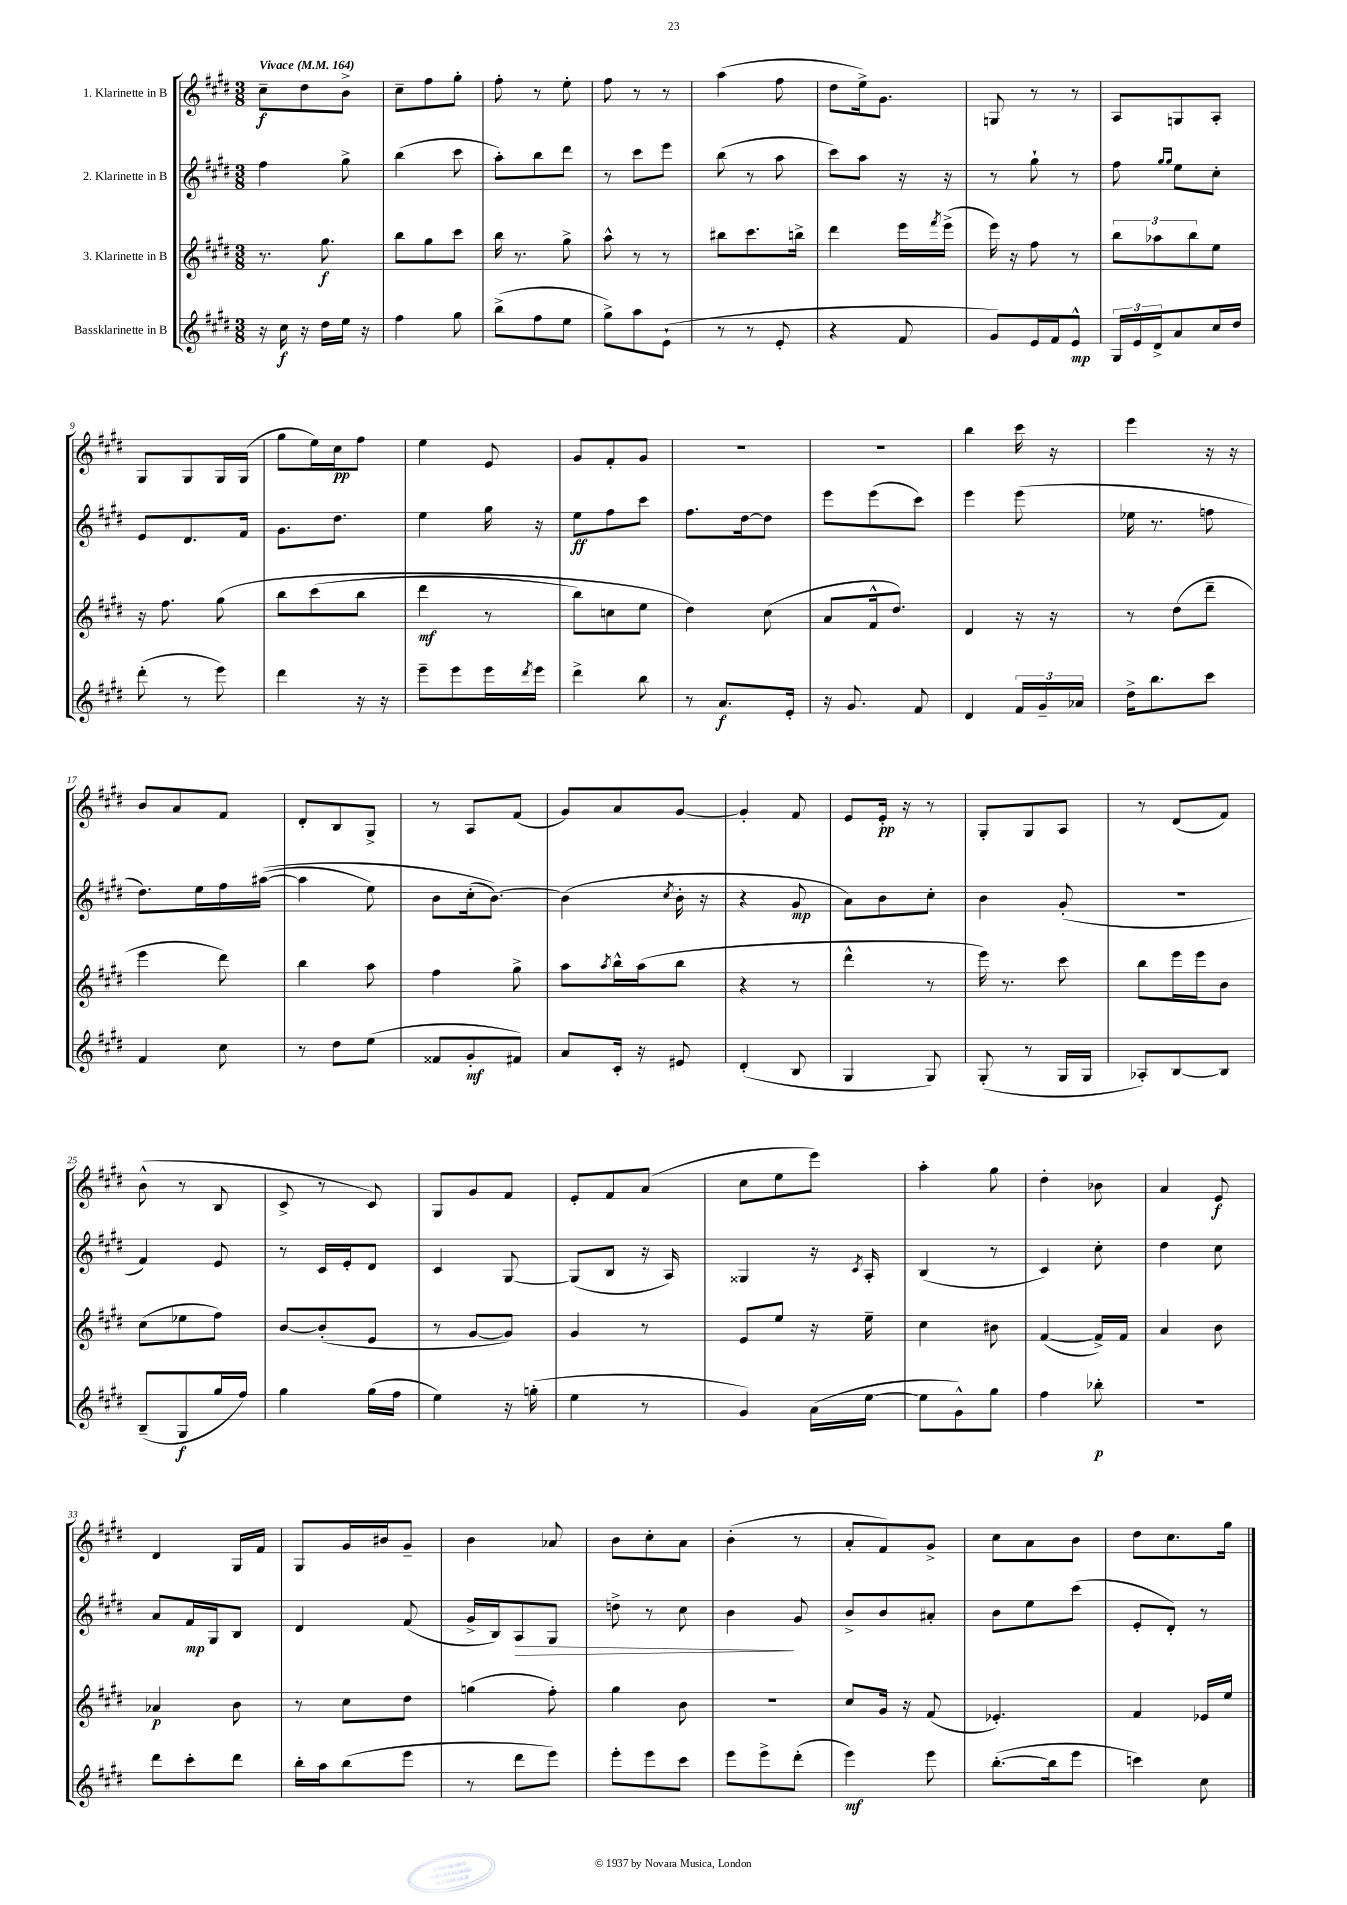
<<
\new StaffGroup <<
\new Staff = "s0" \with { instrumentName = "1. Klarinette in B" } {
    \clef treble \key e \major \numericTimeSignature \time 3/8 \tempo "Vivace" 4 = 164
    cis''8--\f dis''8 b'8-> |
    cis''8-- fis''8 gis''8-. |
    fis''8-. r8 e''8-. |
    fis''8 r8 r8 |
    a''4( fis''8 |
    dis''8 e''16->) gis'8. |
    g8 r8 r8 |
    a8 g8 a8-. |
    gis8 gis8 gis16 gis16( |
    gis''8 e''16) cis''16\pp fis''8 |
    e''4 e'8 |
    gis'8 fis'8-. gis'8 |
    R4. |
    R4. |
    b''4 cis'''16 r16 |
    e'''4 r16 r16 |
    b'8 a'8 fis'8 |
    dis'8-. b8 gis8-> |
    r8 a8 fis'8( |
    gis'8) a'8 gis'8~ |
    gis'4-. fis'8 |
    e'8 e'16-.\pp r16 r8 |
    gis8-. gis8 a8 |
    r8 dis'8( fis'8) |
    b'8-^( r8 b8 |
    cis'8-> r8 cis'8) |
    gis8 gis'8 fis'8 |
    e'8-. fis'8 a'8( |
    cis''8 e''8 e'''8) |
    a''4-. gis''8 |
    dis''4-. bes'8 |
    a'4 e'8\f |
    dis'4 gis16 fis'16 |
    gis8 gis'16 bis'16 gis'8-- |
    b'4 aes'8 |
    b'8 cis''8-. a'8 |
    b'4-.( r8 |
    a'8-. fis'8) gis'8-> |
    cis''8 a'8 b'8 |
    dis''8 cis''8. gis''16 \bar "|." |
}
\new Staff = "s1" \with { instrumentName = "2. Klarinette in B" } {
    \clef treble \key e \major \numericTimeSignature \time 3/8
    fis''4 gis''8-> |
    b''4( cis'''8 |
    a''8-.) b''8 dis'''8 |
    r8 cis'''8 e'''8 |
    b''8( r8 a''8 |
    cis'''8) a''8 r16 r16 |
    r8 gis''8-! r8 |
    fis''8 \grace { gis''16 gis''16 } e''8 cis''8-. |
    e'8 dis'8. fis'16 |
    gis'8. dis''8. |
    e''4 gis''16 r16 |
    e''8\ff fis''8 cis'''8 |
    fis''8. dis''16~ dis''8 |
    e'''8 e'''8( cis'''8) |
    e'''4 e'''8( |
    ees''16 r8. f''8 |
    dis''8.) e''16 fis''16 ais''16~(\( |
    ais''4 e''8) |
    b'8 cis''16-.( b'8.~)\) |
    b'4( \acciaccatura { cis''8 } b'16-. r16 |
    r4 gis'8\mp |
    a'8) b'8 cis''8-. |
    b'4 gis'8-.( |
    R4. |
    fis'4) e'8 |
    r8 cis'16 e'16-. dis'8 |
    cis'4 gis8~ |
    gis8( b8 r16 a16) |
    gisis4 r16 \acciaccatura { cis'8 } a16-. |
    b4( r8 |
    cis'4) cis''8-. |
    dis''4 cis''8 |
    a'8 fis'16\mp gis16 b8 |
    dis'4 fis'8( |
    gis'16-> b16) a8\> gis8 |
    d''8-> r8 cis''8 |
    b'4\! gis'8 |
    b'8-> b'8 ais'8-. |
    b'8 e''8 cis'''8( |
    e'8-. dis'8-.) r8 \bar "|." |
}
\new Staff = "s2" \with { instrumentName = "3. Klarinette in B" } {
    \clef treble \key e \major \numericTimeSignature \time 3/8
    r8. gis''8.\f |
    b''8 gis''8 cis'''8 |
    b''16 r8. gis''8-> |
    a''8-^ r8 r8 |
    bis''8 cis'''8. b''16-> |
    dis'''4 e'''16 \acciaccatura { fis'''8 } e'''16->( |
    e'''16) r16 fis''8 r8 |
    \tuplet 3/2 { b''8 aes''8 b''8 } e''8 |
    r16 fis''8. gis''8\( |
    b''8 cis'''8( b''8 |
    dis'''4\mf r8 |
    b''8) c''8 e''8 |
    dis''4\) cis''8( |
    a'8 fis'16-^ dis''8.) |
    dis'4 r16 r16 |
    r8 dis''8( dis'''8-- |
    e'''4 dis'''8) |
    b''4 a''8 |
    fis''4 gis''8-> |
    a''8 \acciaccatura { a''8 } b''16-^ a''16( b''8 |
    r4 r8 |
    dis'''4-^ r8 |
    e'''16) r8. cis'''8 |
    b''8 e'''16 e'''16 b'8 |
    cis''8( ees''8 fis''8) |
    b'8~ b'8-.( e'8 |
    r8 gis'8~ gis'8) |
    gis'4 r8 |
    e'8 e''8 r16 e''16-- |
    cis''4 bis'8 |
    fis'4~( fis'16->) fis'16 |
    a'4 b'8 |
    aes'4\p b'8 |
    r8 cis''8 dis''8 |
    g''4( fis''8-.) |
    gis''4 b'8 |
    R4. |
    cis''8 gis'16 r16 fis'8( |
    ees'4.-.) |
    fis'4 ees'16 e''16 \bar "|." |
}
\new Staff = "s3" \with { instrumentName = "Bassklarinette in B" } {
    \clef treble \key e \major \numericTimeSignature \time 3/8
    r16 cis''16\f r16 dis''16 e''16 r16 |
    fis''4 gis''8 |
    b''8->( fis''8 e''8 |
    gis''8->) a''8 e'8-!( |
    r8 r8 e'8-. |
    r4 fis'8 |
    gis'8) e'16 fis'16 e'8-^\mp |
    \tuplet 3/2 { gis16 e'16 dis'16-> } a'8 cis''16 dis''16 |
    dis'''8-.( r8 e'''8) |
    dis'''4 r16 r16 |
    e'''8-- e'''8 e'''16 \acciaccatura { dis'''8 } e'''16 |
    dis'''4-> b''8 |
    r8 a'8.\f e'16-. |
    r16 gis'8. fis'8 |
    dis'4 \tuplet 3/2 { fis'16 gis'16-- aes'16 } |
    dis''16-> b''8. cis'''8 |
    fis'4 cis''8 |
    r8 dis''8 e''8( |
    fisis'8 gis'8-.\mf fis'8) |
    a'8 cis'16-. r16 eis'8 |
    dis'4-.( b8 |
    gis4 gis8) |
    gis8-.( r8 gis16 gis16 |
    aes8-.) b8~ b8 |
    b8--( gis8\f gis''16 fis''16) |
    gis''4 gis''16( fis''16 |
    e''4) r16 g''16-.( |
    e''4 r8 |
    gis'4) a'16( e''16~ |
    e''8 gis'8-^) gis''8 |
    fis''4 bes''8-.\p |
    R4. |
    dis'''8 cis'''8-. dis'''8 |
    b''16-. a''16 b''8( e'''8 |
    r8 dis'''8 e'''8) |
    e'''8-. e'''8 cis'''8 |
    e'''8 e'''8-> dis'''8-.( |
    e'''4\mf) e'''8 |
    b''8.~-.( b''16 e'''8 |
    c'''4) cis''8 \bar "|." |
}
>>
>>
